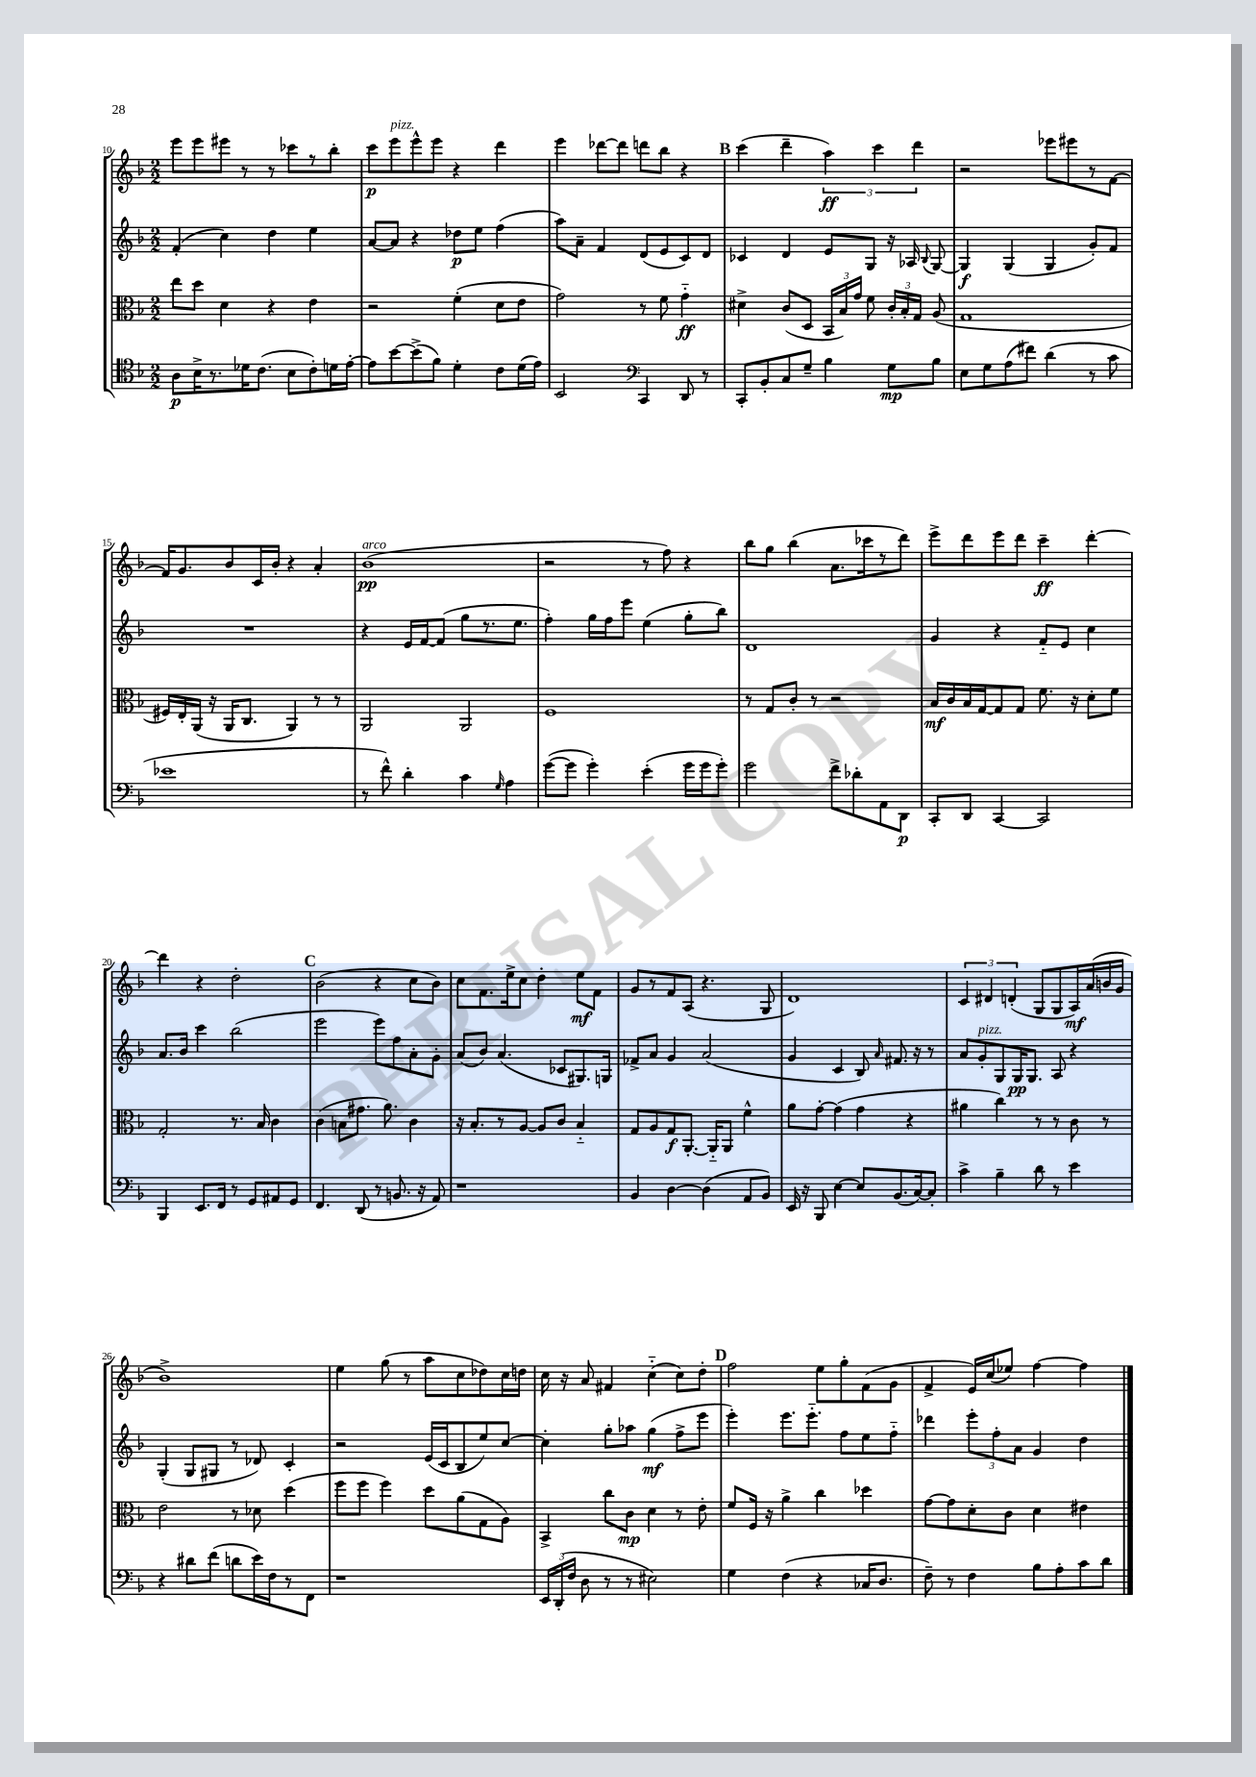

**kern	**dynam	**kern	**dynam	**kern	**dynam	**kern	**dynam
*part4	*part4	*part3	*part3	*part2	*part2	*part1	*part1
*staff4	*staff4	*staff3	*staff3	*staff2	*staff2	*staff1	*staff1
*clefC4	*	*clefC3	*	*clefG2	*	*clefG2	*
*k[b-]	*	*k[b-]	*	*k[b-]	*	*k[b-]	*
*M2/2	*	*M2/2	*	*M2/2	*	*M2/2	*
=10	=10	=10	=10	=10	=10	=10	=10
8A\L	p	8ee\L	.	(4f'/	.	8eee\L	.
16B-^\K	.	8dd\J	.	.	.	8eee\	.
8.r	.	.	.	.	.	.	.
.	.	4d\	.	4cc\)	.	8eee#X\J	.
16d-X\K	.	.	.	.	.	8r	.
(8.c\J	.	.	.	.	.	.	.
.	.	4r	.	4dd\	.	8r	.
8B-\L	.	.	.	.	.	8ccc-X\L	.
8c'\)	.	4e\	.	4ee\	.	8r	.
16dn\L	.	.	.	.	.	8bb-'\J	.
[16e'\JJ	.	.	.	.	.	.	.
=11	=11	=11	=11	=11	=11	=11	=11
8e\L]	.	2r	.	[8a/L	.	8ccc\L	p
!	!	!	!	!	!	!LO:TX:a:i:t=pizz.	!
[8b-\	.	.	.	8a/J]	.	8eee\	.
(8b-^\]	.	.	.	4r	.	8eee^^\	.
8f\J)	.	.	.	.	.	8eee\J	.
4d'\	.	(4f'\	.	8dd-X\L	p	4r	.
.	.	.	.	8ee\J	.	.	.
8c\L	.	8d\L	.	(4ff\	.	4ddd\	.
(16d\L	.	8e\J	.	.	.	.	.
16e\JJ)	.	.	.	.	.	.	.
=12	=12	=12	=12	=12	=12	=12	=12
2BB-/	.	2g\)	.	8aa\L)	.	4eee\	.
.	.	.	.	8a~\J	.	.	.
.	.	.	.	4f/	.	[8ddd-X\L	.
.	.	.	.	.	.	8ddd-\J]	.
*clefF4	*	*	*	*	*	*	*
4CC/	.	8r	.	(8d/L	.	8dddn\L	.
.	.	8f\	.	8e/	.	8bb-\J	.
8DD/	.	4g\	ff	8c/)	.	4r	.
8r	.	.	.	8d/J	.	.	.
!!LO:REH:place=s1:t=B
=13	=13	=13	=13	=13	=13	=13	=13
8CC'/L	.	4d#X^\	.	4c-X/	.	(4ccc\	.
8BB-'/	.	.	.	.	.	.	.
8C/	.	(8c/L	.	4d/	.	4ddd~\	.
8G~/J	.	8D/J	.	.	.	.	.
4B-\	.	24BB-/LL	.	8e/L	.	6aa\)	ff
.	.	24B-/)	.	.	.	.	.
.	.	24g/JJ	.	.	.	.	.
.	.	8f\	.	8G/J	.	.	.
.	.	.	.	.	.	6ccc\	.
8G\L	mp	24c'/LL	.	16r	.	.	.
.	.	24B-'/	.	.	.	.	.
.	.	.	.	16A-X/	.	.	.
.	.	24G/JJ	.	.	.	6ddd\	.
.	.	.	.	8qqB-/	.	.	.
8B-\J	.	(8A/	.	[8G/	.	.	.
=14	=14	=14	=14	=14	=14	=14	=14
8E\L	.	1G	.	4G/]	f	2r	.
8G\	.	.	.	.	.	.	.
(8A\	.	.	.	(4G/	.	.	.
8f#X\J)	.	.	.	.	.	.	.
(4d\	.	.	.	4G/	.	8eee-X\L	.
.	.	.	.	.	.	8eee#X\	.
8r	.	.	.	8g'/L)	.	8r	.
8c\	.	.	.	8f/J	.	[8f\J	.
!!LO:LB:g=z
=15	=15	=15	=15	=15	=15	=15	=15
1e-X	.	16F#X/LL)	.	1r	.	16f/KL]	.
.	.	16E'/	.	.	.	8.g/	.
.	.	(16AA/JJ	.	.	.	.	.
.	.	16r	.	.	.	.	.
.	.	16AA/KL	.	.	.	8b-/	.
.	.	8.C/J	.	.	.	.	.
.	.	.	.	.	.	16c/L	.
.	.	.	.	.	.	16b-'/JJ	.
.	.	4AA/)	.	.	.	4r	.
.	.	8r	.	.	.	4a'/	.
.	.	8r	.	.	.	.	.
=16	=16	=16	=16	=16	=16	=16	=16
!	!	!	!	!	!	!LO:TX:a:i:t=arco	!
8r	.	2AA/	.	4r	.	(1b-	pp
8f^^\)	.	.	.	.	.	.	.
4d'\	.	.	.	16e/LL	.	.	.
.	.	.	.	[16f/J	.	.	.
.	.	.	.	(8f/J]	.	.	.
4c\	.	2AA/	.	8gg\L	.	.	.
.	.	.	.	8.r	.	.	.
16qqG/	.	.	.	.	.	.	.
4A\	.	.	.	.	.	.	.
.	.	.	.	8.ee\J	.	.	.
=17	=17	=17	=17	=17	=17	=17	=17
([8g\L	.	1F	.	4ff'\)	.	2r	.
8g\J]	.	.	.	.	.	.	.
4g'\)	.	.	.	16gg\LL	.	.	.
.	.	.	.	16ff\J	.	.	.
.	.	.	.	8eee\J	.	.	.
(4e'\	.	.	.	(4ee\	.	8r	.
.	.	.	.	.	.	8ff\)	.
16g\LL	.	.	.	8gg'\L	.	4r	.
16g\J	.	.	.	.	.	.	.
8g'\J)	.	.	.	8bb-\J)	.	.	.
=18	=18	=18	=18	=18	=18	=18	=18
2g\	.	8r	.	1d	.	8bb-\L	.
.	.	8G/L	.	.	.	8gg\J	.
.	.	8c'/J	.	.	.	(4bb-\	.
.	.	8r	.	.	.	.	.
8f^\L	.	2r	.	.	.	8.a\L	.
8d-X'\	.	.	.	.	.	.	.
.	.	.	.	.	.	16ccc-X\k	.
8AA\	.	.	.	.	.	8r	.
8DD\J	p	.	.	.	.	8ddd\J)	.
=19	=19	=19	=19	=19	=19	=19	=19
8CC'/L	.	16B-/LL	mf	4g/	.	8eee^\L	.
.	.	16c/	.	.	.	.	.
8DD/J	.	16B-/	.	.	.	8ddd\	.
.	.	[16G/J	.	.	.	.	.
[4CC/	.	8G/]	.	4r	.	8eee\	.
.	.	8G/J	.	.	.	8ddd\J	.
2CC/]	.	8.f\	.	8f/L	.	4ccc~\	ff
.	.	.	.	8e/J	.	.	.
.	.	16r	.	.	.	.	.
.	.	8d'\L	.	4cc\	.	[4ddd'\	.
.	.	8f\J	.	.	.	.	.
!!LO:LB:g=z
=20	=20	=20	=20	=20	=20	=20	=20
4BBB-/	.	2G'/	.	8.a/L	.	4ddd\]	.
.	.	.	.	16b-/Jk	.	.	.
8.EE/L	.	.	.	4ccc\	.	4r	.
16FF/Jk	.	.	.	.	.	.	.
8r	.	8.r	.	(2bb-\	.	2dd'\	.
8GG/L	.	.	.	.	.	.	.
.	.	16B-/	.	.	.	.	.
8AA#X/	.	4c\	.	.	.	.	.
8GG/J	.	.	.	.	.	.	.
!!LO:REH:place=s1:t=C
=21	=21	=21	=21	=21	=21	=21	=21
4.FF/	.	(4c\	.	2eee\	.	(2b-\	.
.	.	8Bn\L	.	.	.	.	.
(8DD/	.	8.g#X\J	.	.	.	.	.
8r	.	.	.	8eee\L)	.	4r	.
.	.	8.a\)	.	.	.	.	.
8.BBn/	.	.	.	8ff\	.	.	.
.	.	4c\	.	8a'\	.	8cc\L	.
16r	.	.	.	.	.	.	.
8AA/)	.	.	.	8g'\J	.	8b-\J)	.
=22	=22	=22	=22	=22	=22	=22	=22
1r	.	16r	.	(8a/L	.	8cc\L	.
.	.	8.B-'/L	.	.	.	.	.
.	.	.	.	8b-/J)	.	8.f\	.
.	.	8r	.	(4.a/	.	.	.
.	.	.	.	.	.	16ee^\k	.
.	.	[8A/J	.	.	.	8cc\J	.
.	.	8A/L]	.	.	.	4dd'\	.
.	.	8c/J	.	8c-X/L	.	.	.
.	.	4B-/	.	8.G#X/)	.	8ee\L	mf
.	.	.	.	.	.	8f\J	.
.	.	.	.	16Gn/Jk	.	.	.
=23	=23	=23	=23	=23	=23	=23	=23
4BB-/	.	8G/L	.	8f-X^/L	.	8g/L	.
.	.	8A/	.	8a/J	.	8r	.
[4D\	.	8G/	f	4g/	.	8f/	.
.	.	[8.AA'/J	.	.	.	(8A/J	.
(4D\]	.	.	.	(2a/	.	4.r	.
.	.	16AA/KL]	.	.	.	.	.
.	.	8AA/J	.	.	.	.	.
8AA/L	.	4f^^\	.	.	.	.	.
8BB-/J)	.	.	.	.	.	8G/	.
=24	=24	=24	=24	=24	=24	=24	=24
16EE/	.	8a\L	.	4g/	.	1d)	.
16r	.	.	.	.	.	.	.
8BBB-/	.	[8g'\J	.	.	.	.	.
[4E\	.	(4g\]	.	4c/	.	.	.
8E/L]	.	4g\	.	8B-/)	.	.	.
.	.	.	.	16qqa/	.	.	.
(8.BB-/	.	.	.	8.f#X/	.	.	.
.	.	4r	.	.	.	.	.
[16C/k)	.	.	.	16r	.	.	.
8C'/J]	.	.	.	8r	.	.	.
=25	=25	=25	=25	=25	=25	=25	=25
4c^\	.	4a#X\	.	8a/L	.	6c/	.
!	!	!	!	!LO:TX:a:i:t=pizz.	!	!	!
.	.	.	.	8g'/	.	.	.
.	.	.	.	.	.	6d#X/	.
4B-~\	.	4cc\)	.	8G/	.	.	.
.	.	.	.	.	.	(6dn'/	.
.	.	.	.	16G/K	pp	.	.
.	.	.	.	8.G/J	.	.	.
8d\	.	8r	.	.	.	8G/L	.
8r	.	8r	.	8A/	.	8G/	.
4e\	.	8c\	.	4r	.	16A/L)	mf
.	.	.	.	.	.	(16a/	.
.	.	8r	.	.	.	16bn/	.
.	.	.	.	.	.	16g/JJ	.
!!LO:LB:g=z
=26	=26	=26	=26	=26	=26	=26	=26
4r	.	2e\	.	(4G'/	.	1b-^)	.
8d#X\L	.	.	.	8G/L	.	.	.
(8f\J	.	.	.	8G#X/J	.	.	.
8dn\L	.	8r	.	8r	.	.	.
16e\L)	.	8d-X\	.	8d-X/)	.	.	.
16F\J	.	.	.	.	.	.	.
8r	.	(4dd\	.	4c'/	.	.	.
8FF\J	.	.	.	.	.	.	.
=27	=27	=27	=27	=27	=27	=27	=27
1r	.	8ff\L	.	2r	.	4ee\	.
.	.	8ff\J	.	.	.	.	.
.	.	4ff\)	.	.	.	(8gg\	.
.	.	.	.	.	.	8r	.
.	.	8dd\L	.	(16e/LL	.	8aa\L	.
.	.	.	.	16c/J	.	.	.
.	.	(8a\	.	8B-/	.	8cc\	.
.	.	8G\	.	8ee/)	.	8dd-X\)	.
.	.	8A\J)	.	[8cc/J	.	16cc\L	.
.	.	.	.	.	.	16ddn\JJ	.
=28	=28	=28	=28	=28	=28	=28	=28
24EE/LL	.	4BB-^/	.	4cc'\]	.	16cc\	.
(24DD'/	.	.	.	.	.	.	.
.	.	.	.	.	.	16r	.
24F/JJ	.	.	.	.	.	.	.
8D\	.	.	.	.	.	8a/	.
8r	.	8cc\L	.	8gg'\L	.	4f#X/	.
8r	.	8c\J	mp	8aa-X\J	.	.	.
2E#X\)	.	4d\	.	(4gg\	mf	(4cc\	.
.	.	8r	.	8ff^\L	.	8cc\L)	.
.	.	8e'\	.	8eee\J	.	8dd'\J	.
!!LO:REH:place=s1:t=D
=29	=29	=29	=29	=29	=29	=29	=29
4G\	.	8f/L	.	4eee'\)	.	2ff\	.
.	.	16F/Jk	.	.	.	.	.
.	.	16r	.	.	.	.	.
(4F\	.	4a^\	.	8.eee\L	.	.	.
.	.	.	.	8.eee\J	.	.	.
4r	.	4cc\	.	.	.	8ee\L	.
.	.	.	.	8ff\L	.	8gg'\	.
16C-X/KL	.	4dd-X\	.	8ee\	.	(8f\	.
8.D/J	.	.	.	.	.	.	.
.	.	.	.	8ff\J	.	8g\J	.
=30	=30	=30	=30	=30	=30	=30	=30
8F~\)	.	[8g\L	.	4ddd-X\	.	4f^/	.
8r	.	8g\]	.	.	.	.	.
4F\	.	8d'\	.	12eee'\L	.	16e/LL)	.
.	.	.	.	.	.	(16cc/J	.
.	.	.	.	12ff'\	.	.	.
.	.	8c\J	.	.	.	8ee-X/J)	.
.	.	.	.	12a\J	.	.	.
8B-\L	.	4d\	.	4g/	.	[4ff\	.
8A'\	.	.	.	.	.	.	.
8c\	.	4e#X\	.	4dd\	.	4ff\]	.
8d\J	.	.	.	.	.	.	.
==	==	==	==	==	==	==	==
*-	*-	*-	*-	*-	*-	*-	*-
